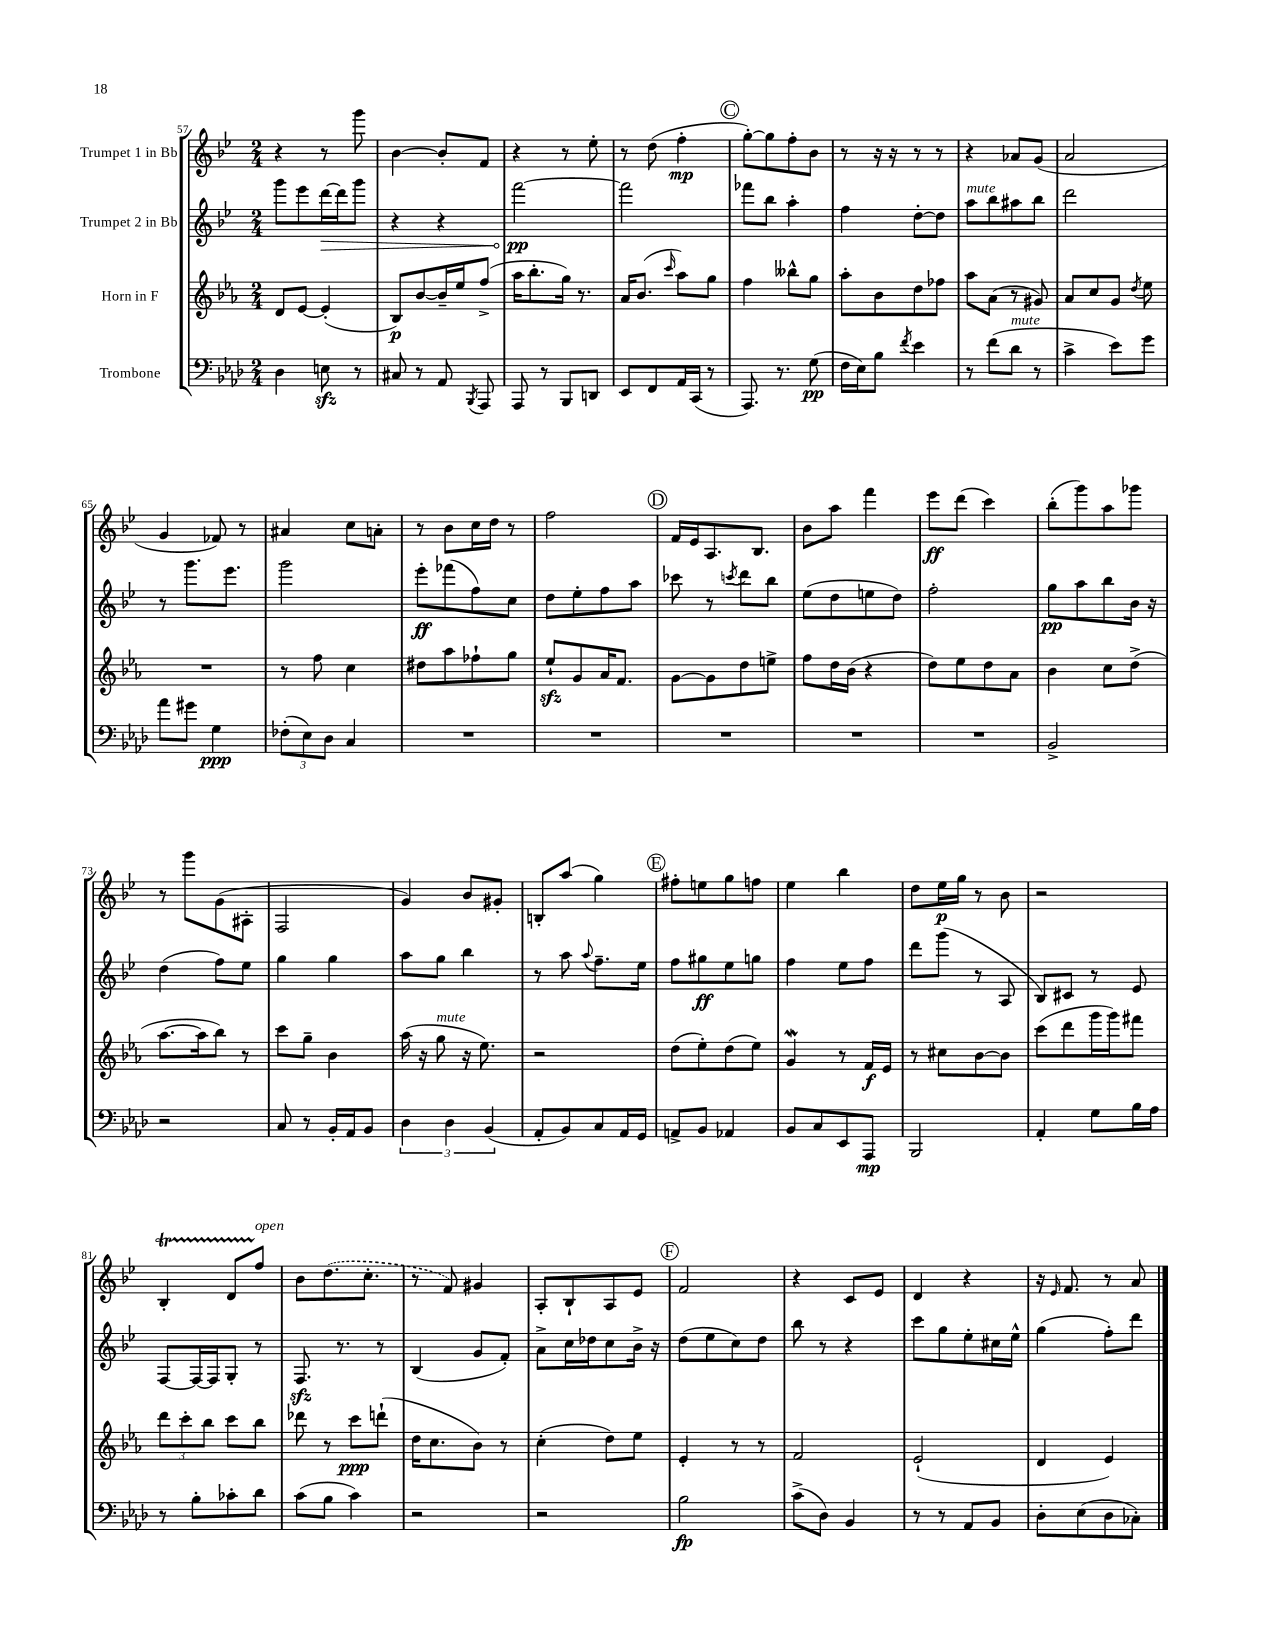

**kern	**kern	**kern	**kern
*staff4	*staff3	*staff2	*staff1
*clefF4	*clefG2	*clefG2	*clefG2
*k[b-e-a-d-]	*k[b-e-a-]	*k[b-e-]	*k[b-e-]
*M2/4	*M2/4	*M2/4	*M2/4
4D-	8d	8ggg	4r
.	[8e-	8eee-	.
8E	(4e-']	[16ddd	8r
.	.	16ddd]	.
8r	.	8ggg	8ggg
=	=	=	=
8C#	8B-)	4r	[4b-
8r	[8b-	.	.
8AA-	16b-~]	4r	8b-']
.	16ee-	.	.
8qBBB-	.	.	.
8AAA-	(8ff^	.	8f
=	=	=	=
8AAA-	16aa-	[2fff	4r
.	8.bb-'	.	.
8r	.	.	.
8BBB-	16gg)	.	8r
.	8.r	.	.
8DD	.	.	8ee-'
=	=	=	=
8EE-	16a-	2fff]	8r
.	(8.b-	.	.
8FF	.	.	(8dd
.	16qqccc	.	.
16AA-	8aa-)	.	4ff'
(16CC	.	.	.
8r	8gg	.	.
=	=	=	=
8.AAA-)	4ff	8fff-	[8gg')
.	.	8bb-	8gg]
8.r	.	.	.
.	8bb--^^	4aa'	8ff'
(8G	8gg	.	8b-
=	=	=	=
16F	8aa-'	4ff	8r
16E-)	.	.	.
8B-	8b-	.	16r
.	.	.	16r
8qf	.	.	.
4e-	8dd	[8dd'	8r
.	8ff-	8dd]	8r
=	=	=	=
8r	8aa-	8aa	4r
(8f	(8a-	8bb-	.
8d-	8r	8aa#	8a-
8r	8g#)	8bb-	(8g
=	=	=	=
4c^	8a-	2ddd	2a
.	8cc	.	.
8e-)	8g	.	.
.	8qdd	.	.
8g	8ee-	.	.
=	=	=	=
8a-	2r	8r	4g
8g#	.	8.ggg	.
4G	.	.	8f-)
.	.	8.eee-	.
.	.	.	8r
=	=	=	=
(12F-'	8r	2ggg	4a#
12E-)	.	.	.
.	8ff	.	.
12D-	.	.	.
4C	4cc	.	8cc
.	.	.	8a'
=	=	=	=
2r	8dd#	8eee-'	8r
.	8aa-	(8fff-	8b-
.	8ff-`	8ff)	16cc
.	.	.	16dd
.	8gg	8cc	8r
=	=	=	=
2r	8ee-`	8dd	2ff
.	8g	8ee-'	.
.	16a-	8ff	.
.	8.f	.	.
.	.	8aa	.
=	=	=	=
2r	[8g	8ccc-	16f
.	.	.	16e-
.	8g]	8r	8.A
.	.	8qccc	.
.	8dd	8ddd	.
.	.	.	8.B-
.	8ee^	8bb-	.
=	=	=	=
2r	8ff	(8ee-	8b-
.	16dd	8dd	8aa
.	(16b-	.	.
.	4r	8ee	4fff
.	.	8dd)	.
=	=	=	=
2r	8dd)	2ff'	8eee-
.	8ee-	.	(8ddd
.	8dd	.	4ccc)
.	8a-	.	.
=	=	=	=
2BB-^	4b-	8gg	(8bb-'
.	.	8aa	8ggg)
.	8cc	8bb-	8aa
.	(8dd^	16b-	8ggg-
.	.	16r	.
=	=	=	=
2r	[8.aa-	(4dd	8r
.	.	.	8ggg
.	16aa-]	.	.
.	8bb-)	8ff)	(8g
.	8r	8ee-	8A#'
=	=	=	=
8C	8ccc	4gg	2F
8r	8gg~	.	.
16BB-'	4b-	4gg	.
16AA-	.	.	.
8BB-	.	.	.
=	=	=	=
6D-	(16aa-	8aa	4g)
.	16r	.	.
.	8gg	8gg	.
6D-	.	.	.
.	16r	4bb-	8b-
.	8.ee-)	.	.
(6BB-	.	.	.
.	.	.	8g#'
=	=	=	=
8AA-'	2r	8r	8B'
8BB-)	.	8aa	(8aa
.	.	8qqaa	.
8C	.	8.ff~	4gg)
16AA-	.	.	.
16GG	.	16ee-	.
=	=	=	=
8AA^	(8dd	8ff	8ff#'
8BB-	8ee-')	8gg#	8ee
4AA-	(8dd	8ee-	8gg
.	8ee-)	8gg	8ff
=	=	=	=
8BB-	4g	4ff	4ee-
8C	.	.	.
8EE-	8r	8ee-	4bb-
8AAA-	16f	8ff	.
.	16e-	.	.
=	=	=	=
2BBB-	8r	8ddd	8dd
.	8cc#	(8ggg	16ee-
.	.	.	16gg
.	[8b-	8r	8r
.	8b-]	8A	8b-
=	=	=	=
4AA-'	(8ccc	8B-)	2r
.	8ddd	8c#	.
8G	16ggg	8r	.
.	16ggg)	.	.
16B-	8fff#	8e-	.
16A-	.	.	.
=	=	=	=
8r	12ddd	[8F	4B-'
.	12ccc'	.	.
8B-'	.	16F_	.
.	12bb-	.	.
.	.	16F]	.
8c-'	8ccc	8G'	8d
8d-	8bb-	8r	8ff
=	=	=	=
(8c	8ddd-	8.F	8b-
8B-	8r	.	(8.dd
.	.	8.r	.
4c)	8ccc	.	.
.	.	.	8.cc'
.	(8ddd`	8r	.
=	=	=	=
2r	16dd	(4B-	8r
.	8.cc	.	.
.	.	.	8f)
.	8b-)	8g	4g#
.	8r	8f')	.
=	=	=	=
2r	(4cc'	8a^	8A'
.	.	16cc	8B-`
.	.	16dd-	.
.	8dd)	8cc	8A
.	8ee-	16b-^	8e-
.	.	16r	.
=	=	=	=
2B-	4e-'	(8dd	2f
.	.	8ee-	.
.	8r	8cc)	.
.	8r	8dd	.
=	=	=	=
(8c^	2f	8bb-	4r
8D-)	.	8r	.
4BB-	.	4r	8c
.	.	.	8e-
=	=	=	=
8r	(2e-`	8ccc	4d
8r	.	8gg	.
8AA-	.	8ee-'	4r
8BB-	.	16cc#	.
.	.	16ee-^^	.
=	=	=	=
8D-'	4d	(4gg	16r
.	.	.	16qqe-
.	.	.	8.f
(8E-	.	.	.
8D-	4e-)	8ff')	8r
8C-')	.	8ddd	8a
==	==	==	==
*-	*-	*-	*-
